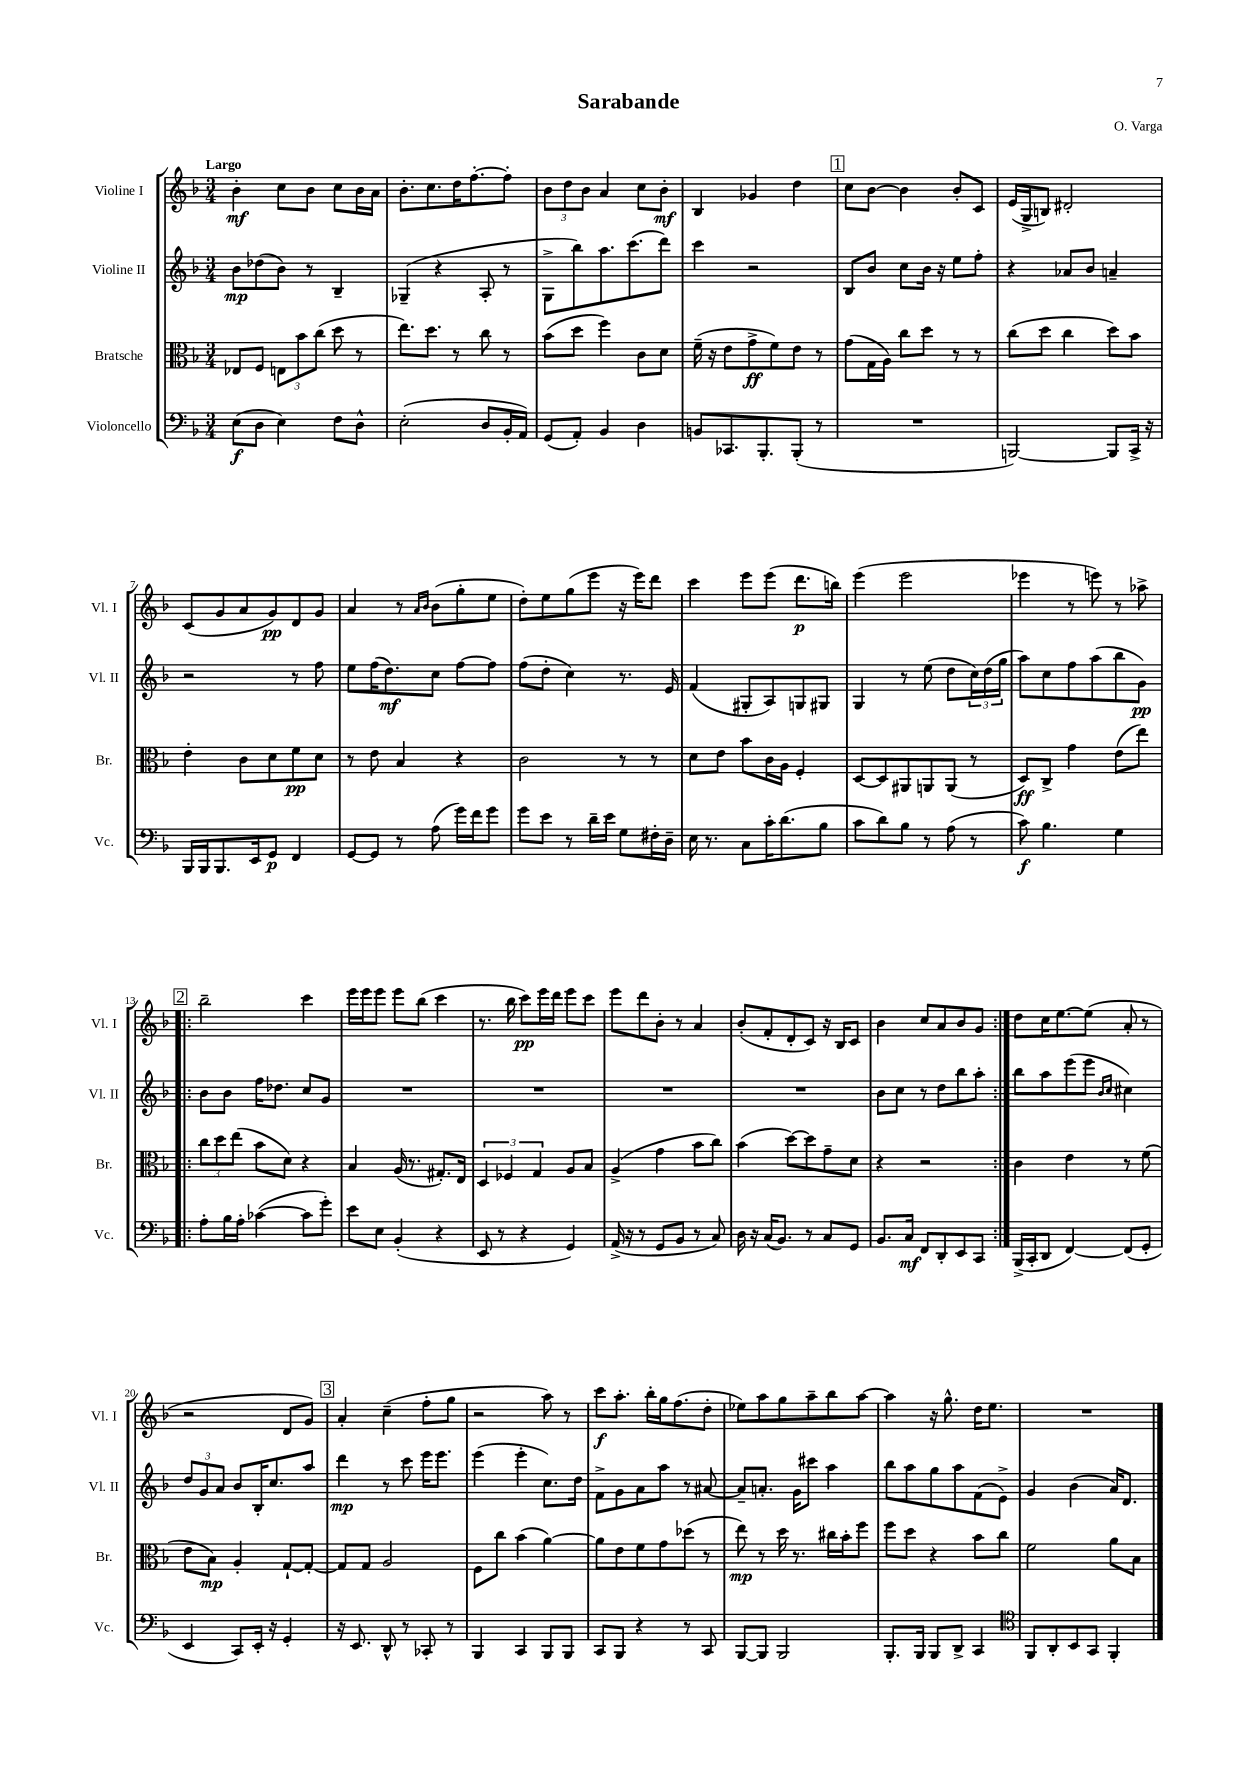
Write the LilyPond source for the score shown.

\header { title = "Sarabande" composer = "O. Varga" }
<<
\new StaffGroup <<
\new Staff = "s0" \with { instrumentName = "Violine I" shortInstrumentName = "Vl. I" } {
    \clef treble \key f \major \numericTimeSignature \time 3/4 \tempo "Largo"
    bes'4-.\mf c''8 bes'8 c''8 bes'16 a'16 |
    bes'8.-. c''8. d''16 f''8.~-. f''8-. |
    \tuplet 3/2 { bes'8 d''8 bes'8 } a'4 c''8 bes'8-.\mf |
    bes4 ges'4 d''4 |
    \mark \markup { \box "1" } c''8 bes'8~ bes'4 bes'8-. c'8 |
    e'16( g16-> b8) dis'2-. |
    c'8( g'8 a'8 g'8\pp) d'8 g'8 |
    a'4 r8 \grace { a'16 bes'16 } bes'8( g''8-. e''8 |
    d''8-.) e''8 g''8( e'''8 r16 e'''16) d'''8 |
    c'''4 e'''8 e'''8( d'''8.\p b''16) |
    e'''4( e'''2 |
    ees'''4 r8 e'''8) r8 aes''8-> |
    \repeat volta 2 { \mark \markup { \box "2" } bes''2-- c'''4 |
    e'''16 e'''16 e'''8 e'''8 bes''8( c'''4 |
    r8. bes''16 c'''8\pp) e'''16 d'''16 e'''8 c'''8 |
    e'''8 d'''8 bes'8-. r8 a'4 |
    bes'8-.( f'8-. d'8-. c'8) r16 bes16 c'8 |
    bes'4 c''8 a'8 bes'8 g'8 | }
    d''8 c''16 e''8.~ e''8( a'8-. r8 |
    r2 d'8 g'8) |
    \mark \markup { \box "3" } a'4-. c''4--( f''8-. g''8 |
    r2 a''8) r8 |
    c'''8\f a''8.-. bes''16-. g''16 f''8.( d''8-. |
    ees''8) a''8 g''8 a''8-- bes''8 a''8~ |
    a''4 r16 g''8.-^ d''16 e''8. |
    R2. \bar "|." |
}
\new Staff = "s1" \with { instrumentName = "Violine II" shortInstrumentName = "Vl. II" } {
    \clef treble \key f \major \numericTimeSignature \time 3/4
    bes'8\mp des''8( bes'8) r8 bes4-- |
    ges4--( r4 a8-. r8 |
    g8-> bes''8) a''8. c'''8.( d'''8) |
    c'''4 r2 |
    \mark \markup { \box "1" } bes8 bes'8 c''8 bes'16 r16 e''8 f''8-. |
    r4 aes'8 bes'8 a'4-- |
    r2 r8 f''8 |
    e''8 f''16( d''8.\mf) c''8 f''8~ f''8 |
    f''8( d''8-. c''4) r8. e'16 |
    f'4( gis8-. a8) g8 gis8 |
    g4 r8 e''8( d''8 \tuplet 3/2 { c''16) d''16( g''16 } |
    a''8) c''8 f''8 a''8( bes''8 g'8\pp) |
    \repeat volta 2 { \mark \markup { \box "2" } bes'8 bes'8 f''16 des''8. c''8 g'8 |
    R2. |
    R2. |
    R2. |
    R2. |
    bes'8 c''8 r8 d''8 bes''8 a''8-. | }
    bes''8 a''8 e'''8( e'''8 \grace { bes'16 c''16 } cis''4) |
    \tuplet 3/2 { d''8 g'8 a'8 } bes'8 bes16-. c''8. a''8 |
    \mark \markup { \box "3" } d'''4\mp r8 c'''8 e'''16 e'''8. |
    e'''4( e'''4-. c''8.) d''16 |
    f'8-> g'8 a'8 a''8 r8 ais'8~ |
    ais'8-- a'8.-. g'16 cis'''8 a''4 |
    bes''8 a''8 g''8 a''8 f'8( e'8->) |
    g'4 bes'4( a'16) d'8. \bar "|." |
}
\new Staff = "s2" \with { instrumentName = "Bratsche" shortInstrumentName = "Br." } {
    \clef alto \key f \major \numericTimeSignature \time 3/4
    ees8 f8 \tuplet 3/2 { e8 bes'8 c''8( } d''8 r8 |
    e''8.) d''8. r8 c''8 r8 |
    bes'8( d''8 f''4) c'8 d'8 |
    f'16--( r16 e'8 g'8->\ff f'8) e'8 r8 |
    \mark \markup { \box "1" } g'8( g16 a16) c''8 d''8 r8 r8 |
    c''8( d''8 c''4 d''8) bes'8 |
    e'4-. c'8 d'8 f'8\pp d'8 |
    r8 e'8 bes4 r4 |
    c'2 r8 r8 |
    d'8 e'8 bes'8 c'16 a16 f4-. |
    d8~ d8 ais,8 a,8 a,8( r8 |
    d8\ff) c8-> g'4 e'8( e''8) |
    \repeat volta 2 { \mark \markup { \box "2" } \tuplet 3/2 { c''8 d''8 e''8( } bes'8 d'8) r4 |
    bes4 a16( r8. gis8.-.) e16 |
    \tuplet 3/2 { d4 fes4 g4 } a8 bes8 |
    a4->( g'4 bes'8 c''8) |
    bes'4( d''8~) d''8 g'8-- d'8 |
    r4 r2 | }
    c'4 e'4 r8 f'8( |
    e'8 bes8\mp) a4-. g8~-! g8~-. |
    \mark \markup { \box "3" } g8 g8 a2 |
    f8 c''8 bes'4( a'4~) |
    a'8 e'8 f'8 g'8 des''8( r8 |
    e''8\mp) r8 d''16 r8. cis''16 bes'16-. f''8 |
    f''8 d''8 r4 bes'8 c''8 |
    f'2 a'8 bes8 \bar "|." |
}
\new Staff = "s3" \with { instrumentName = "Violoncello" shortInstrumentName = "Vc." } {
    \clef bass \key f \major \numericTimeSignature \time 3/4
    e8\f( d8 e4) f8 d8-^ |
    e2-.( d8 bes,16-. a,16) |
    g,8( a,8-.) bes,4 d4 |
    b,8 ces,8. bes,,8.-. bes,,8-.( r8 |
    \mark \markup { \box "1" } R2. |
    b,,2~) b,,8 c,16-> r16 |
    bes,,16 bes,,16 bes,,8. e,16 g,8\p f,4 |
    g,8~ g,8 r8 a8( g'16) f'16 g'8 |
    g'8 e'8 r8 d'16-- e'16 g8 fis16-. d16-- |
    e16 r8. c8 c'16-. d'8.( bes8 |
    c'8 d'8) bes8 r8 a8( r8 |
    c'8\f) bes4. g4 |
    \repeat volta 2 { \mark \markup { \box "2" } a8-. bes16 a16-. ces'4~( ces'8 g'8-.) |
    e'8 e8 bes,4-.( r4 |
    e,8 r8 r4 g,4) |
    a,16->( r16 r8 g,8 bes,8 r8 c8) |
    d16 r16 c16( bes,8.) r8 c8 g,8 |
    bes,8. c16\mf f,8 d,8-. e,8 c,8 | }
    bes,,16->( c,16-. d,8 f,4~) f,8( g,8-. |
    e,4 c,8) e,16-. r16 g,4-. |
    \mark \markup { \box "3" } r16 e,8. d,8-^ r8 ces,8-. r8 |
    bes,,4 c,4 bes,,8 bes,,8 |
    c,8 bes,,8 r4 r8 c,8 |
    bes,,8~ bes,,8 bes,,2 |
    bes,,8.-. bes,,16 bes,,8 d,8-> c,4 |
    \clef tenor f,8 a,8-. bes,8 g,8 f,4-. \bar "|." |
}
>>
>>
